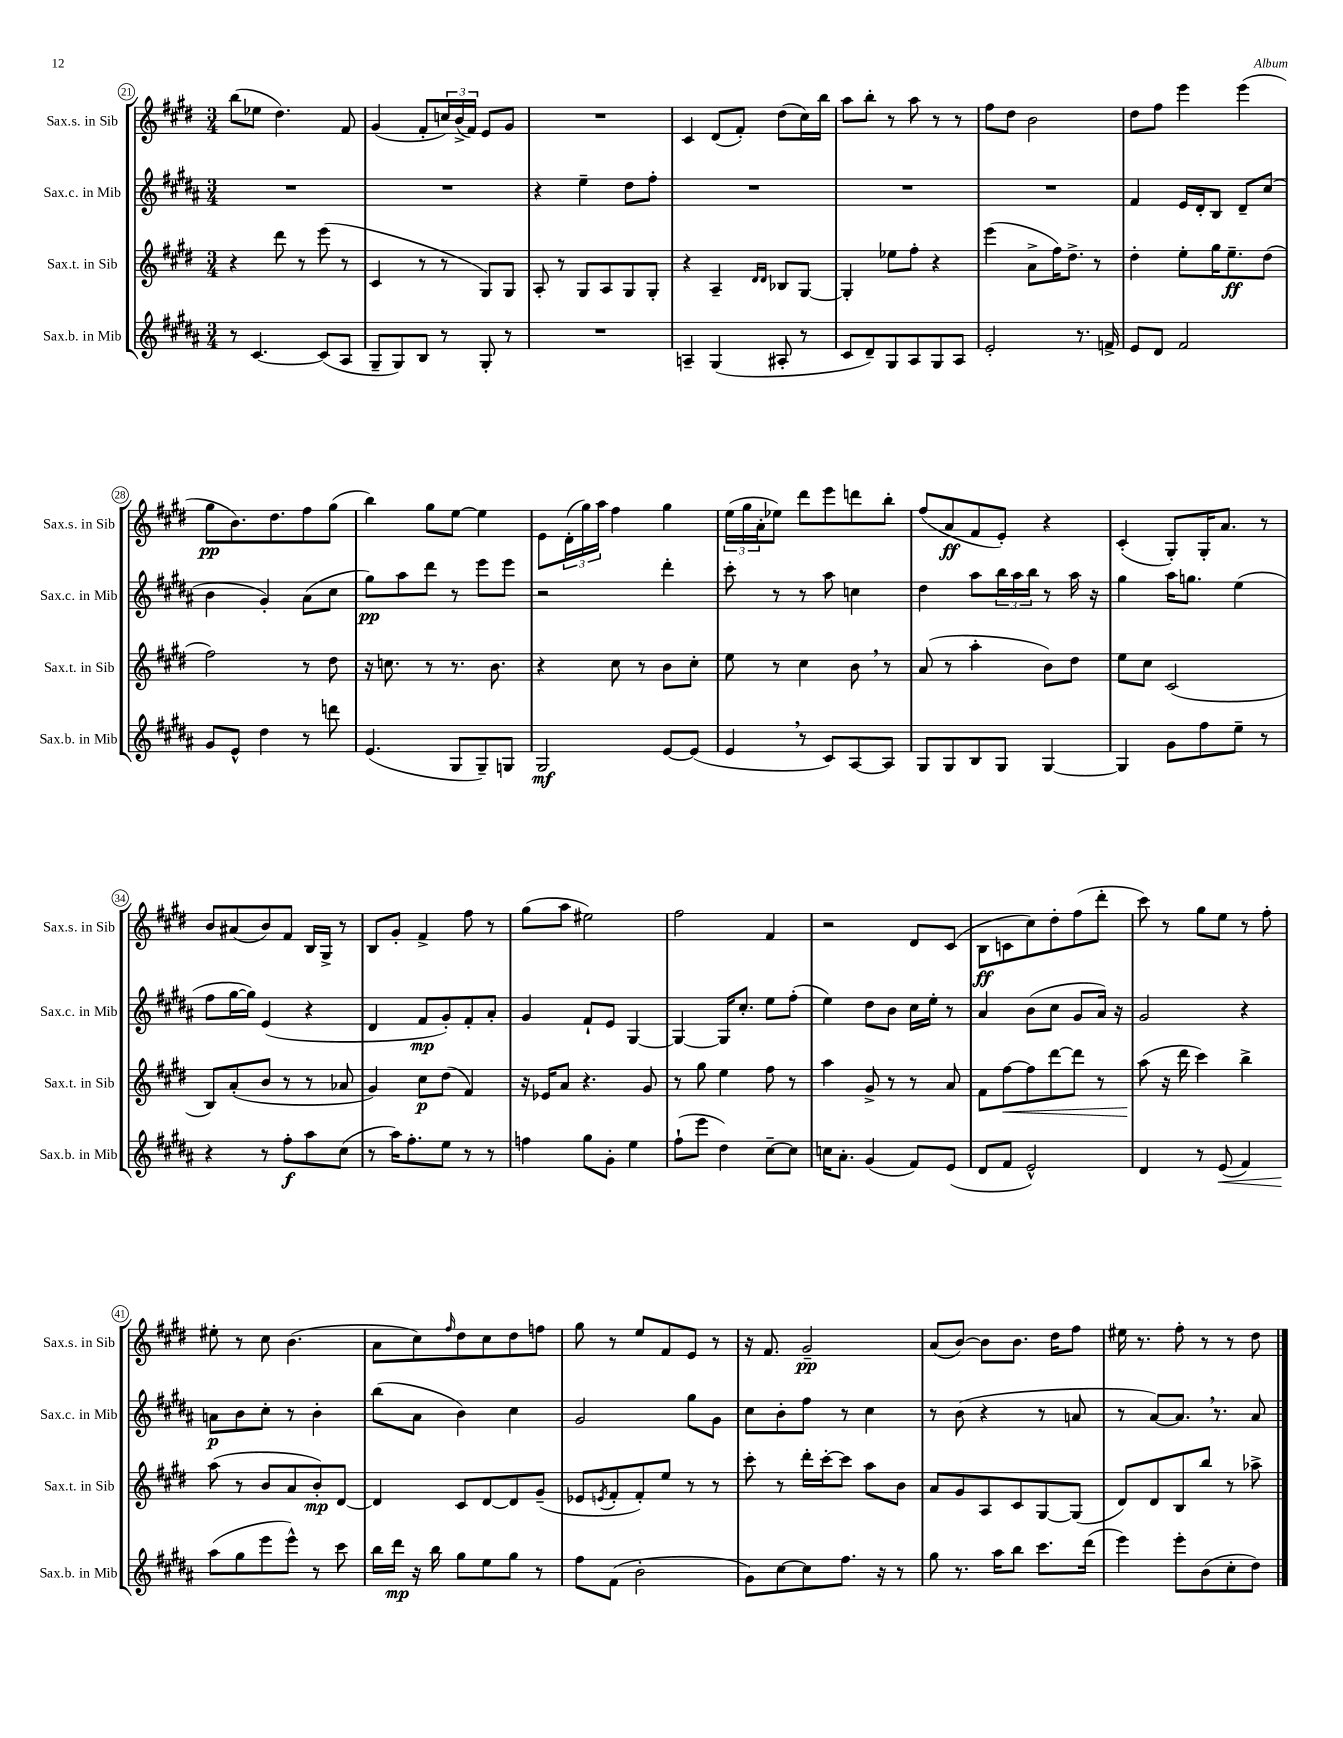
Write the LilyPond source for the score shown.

<<
\new StaffGroup <<
\new Staff = "s0" \with { instrumentName = "Sax.s. in Sib" shortInstrumentName = "Sax.s. in Sib" } {
    \clef treble \key e \major \numericTimeSignature \time 3/4
    b''8( ees''8 dis''4.) fis'8 |
    gis'4( fis'8-. \tuplet 3/2 { c''16) b'16->( fis'16) } e'8 gis'8 |
    R2. |
    cis'4 dis'8( fis'8-.) dis''8( cis''16) b''16 |
    a''8 b''8-. r8 a''8 r8 r8 |
    fis''8 dis''8 b'2 |
    dis''8 fis''8 e'''4 e'''4( |
    gis''8\pp b'8.) dis''8. fis''8 gis''8( |
    b''4) gis''8 e''8~ e''4 |
    e'8 \tuplet 3/2 { dis'16-.( gis''16) a''16 } fis''4 gis''4 |
    \tuplet 3/2 { e''16( gis''16 a'16-. } ees''8) dis'''8 e'''8 d'''8 b''8-. |
    fis''8( a'8\ff fis'8 e'8-.) r4 |
    cis'4-.( gis8-.) gis16-. a'8. r8 |
    b'8 ais'8( b'8) fis'8 b16 gis16-> r8 |
    b8 gis'8-. fis'4-> fis''8 r8 |
    gis''8( a''8 eis''2) |
    fis''2 fis'4 |
    r2 dis'8 cis'8( |
    b8\ff c'8 cis''8) dis''8-. fis''8( dis'''8-. |
    cis'''8) r8 gis''8 e''8 r8 fis''8-. |
    eis''8-. r8 cis''8 b'4.( |
    a'8 cis''8) \grace { fis''16 } dis''8 cis''8 dis''8 f''8 |
    gis''8 r8 e''8 fis'8 e'8 r8 |
    r16 fis'8. gis'2--\pp |
    a'8( b'8~) b'8 b'8. dis''16 fis''8 |
    eis''16 r8. fis''8-. r8 r8 dis''8 \bar "|." |
}
\new Staff = "s1" \with { instrumentName = "Sax.c. in Mib" shortInstrumentName = "Sax.c. in Mib" } {
    \clef treble \key b \major \numericTimeSignature \time 3/4
    R2. |
    R2. |
    r4 e''4-- dis''8 fis''8-. |
    R2. |
    R2. |
    R2. |
    fis'4 e'16 dis'16-. b8 dis'8-- cis''8( |
    b'4 gis'4-.) ais'8( cis''8 |
    gis''8\pp) ais''8 dis'''8 r8 e'''8 e'''8 |
    r2 dis'''4-. |
    cis'''8-. r8 r8 ais''8 c''4 |
    dis''4 ais''8 \tuplet 3/2 { b''16 ais''16 b''16 } r8 ais''16 r16 |
    gis''4 ais''16 g''8. e''4( |
    fis''8 gis''16~ gis''16) e'4( r4 |
    dis'4 fis'8\mp gis'8-.) fis'8-. ais'8-. |
    gis'4 fis'8-! e'8 gis4~ |
    gis4~ gis16 cis''8.-. e''8 fis''8-.( |
    e''4) dis''8 b'8 cis''16 e''16-. r8 |
    ais'4 b'8( cis''8 gis'8 ais'16) r16 |
    gis'2 r4 |
    a'8\p b'8 cis''8-. r8 b'4-. |
    b''8( ais'8 b'4) cis''4 |
    gis'2 gis''8 gis'8 |
    cis''8 b'8-. fis''8 r8 cis''4 |
    r8 b'8( r4 r8 a'8 |
    r8 ais'8~) ais'8. \breathe r8. ais'8 \bar "|." |
}
\new Staff = "s2" \with { instrumentName = "Sax.t. in Sib" shortInstrumentName = "Sax.t. in Sib" } {
    \clef treble \key e \major \numericTimeSignature \time 3/4
    r4 dis'''8 r8 e'''8( r8 |
    cis'4 r8 r8 gis8) gis8 |
    a8-. r8 gis8 a8 gis8 gis8-. |
    r4 a4-- \grace { dis'16 dis'16 } bes8 gis8~ |
    gis4-. ees''8 fis''8-. r4 |
    e'''4( a'8-> fis''16) dis''8.-> r8 |
    dis''4-. e''8-. gis''16 e''8.--\ff dis''8( |
    fis''2) r8 dis''8 |
    r16 c''8. r8 r8. b'8. |
    r4 cis''8 r8 b'8 cis''8-. |
    e''8 r8 cis''4 b'8 \breathe r8 |
    a'8( r8 a''4-. b'8) dis''8 |
    e''8 cis''8 cis'2( |
    b8) a'8-.( b'8 r8 r8 aes'8 |
    gis'4) cis''8\p dis''8( fis'4) |
    r16 ees'16 a'8 r4. gis'8 |
    r8 gis''8 e''4 fis''8 r8 |
    a''4 gis'8-> r8 r8 a'8 |
    fis'8 fis''8~\< fis''8 dis'''8~ dis'''8 r8 |
    a''8\!( r16 dis'''16 cis'''4) b''4-> |
    a''8( r8 b'8 a'8 b'8-.\mp) dis'8~ |
    dis'4 cis'8 dis'8~ dis'8 gis'8--( |
    ees'8 \acciaccatura { e'8 } fis'8-. fis'8-.) e''8 r8 r8 |
    cis'''8-. r8 dis'''16-. cis'''16~-. cis'''8 a''8 b'8 |
    a'8 gis'8 a8 cis'8 gis8~ gis8( |
    dis'8) dis'8 b8 b''8 r8 aes''8-> \bar "|." |
}
\new Staff = "s3" \with { instrumentName = "Sax.b. in Mib" shortInstrumentName = "Sax.b. in Mib" } {
    \clef treble \key b \major \numericTimeSignature \time 3/4
    r8 cis'4.~ cis'8( ais8 |
    gis8-- gis8) b8 r8 gis8-. r8 |
    R2. |
    a4-- gis4( ais8-. r8 |
    cis'8 dis'8--) gis8 ais8 gis8 ais8 |
    e'2-. r8. f'16-> |
    e'8 dis'8 fis'2 |
    gis'8 e'8-^ dis''4 r8 d'''8 |
    e'4.( gis8 gis8--) g8 |
    gis2\mf e'8~ e'8( |
    e'4 \breathe r8 cis'8) ais8~ ais8 |
    gis8 gis8 b8 gis8 gis4~ |
    gis4 gis'8 fis''8 e''8-- r8 |
    r4 r8 fis''8-.\f ais''8 cis''8( |
    r8 ais''16) fis''8.-. e''8 r8 r8 |
    f''4 gis''8 gis'8-. e''4 |
    fis''8-!( e'''8 dis''4) cis''8~-- cis''8 |
    c''16 ais'8.-. gis'4( fis'8) e'8( |
    dis'8 fis'8 e'2-^) |
    dis'4 r8 e'8\<( fis'4) |
    ais''8\!( gis''8 e'''8 e'''8-^) r8 cis'''8 |
    b''16 dis'''16\mp r16 b''16 gis''8 e''8 gis''8 r8 |
    fis''8 fis'8( b'2-. |
    gis'8) cis''8~ cis''8 fis''8. r16 r8 |
    gis''8 r8. ais''16 b''8 cis'''8. dis'''16( |
    e'''4) e'''8-. b'8( cis''8-. dis''8) \bar "|." |
}
>>
>>
\layout { \context { \Score currentBarNumber = #21 \override BarNumber.stencil = #(make-stencil-circler 0.1 0.3 ly:text-interface::print) } }
